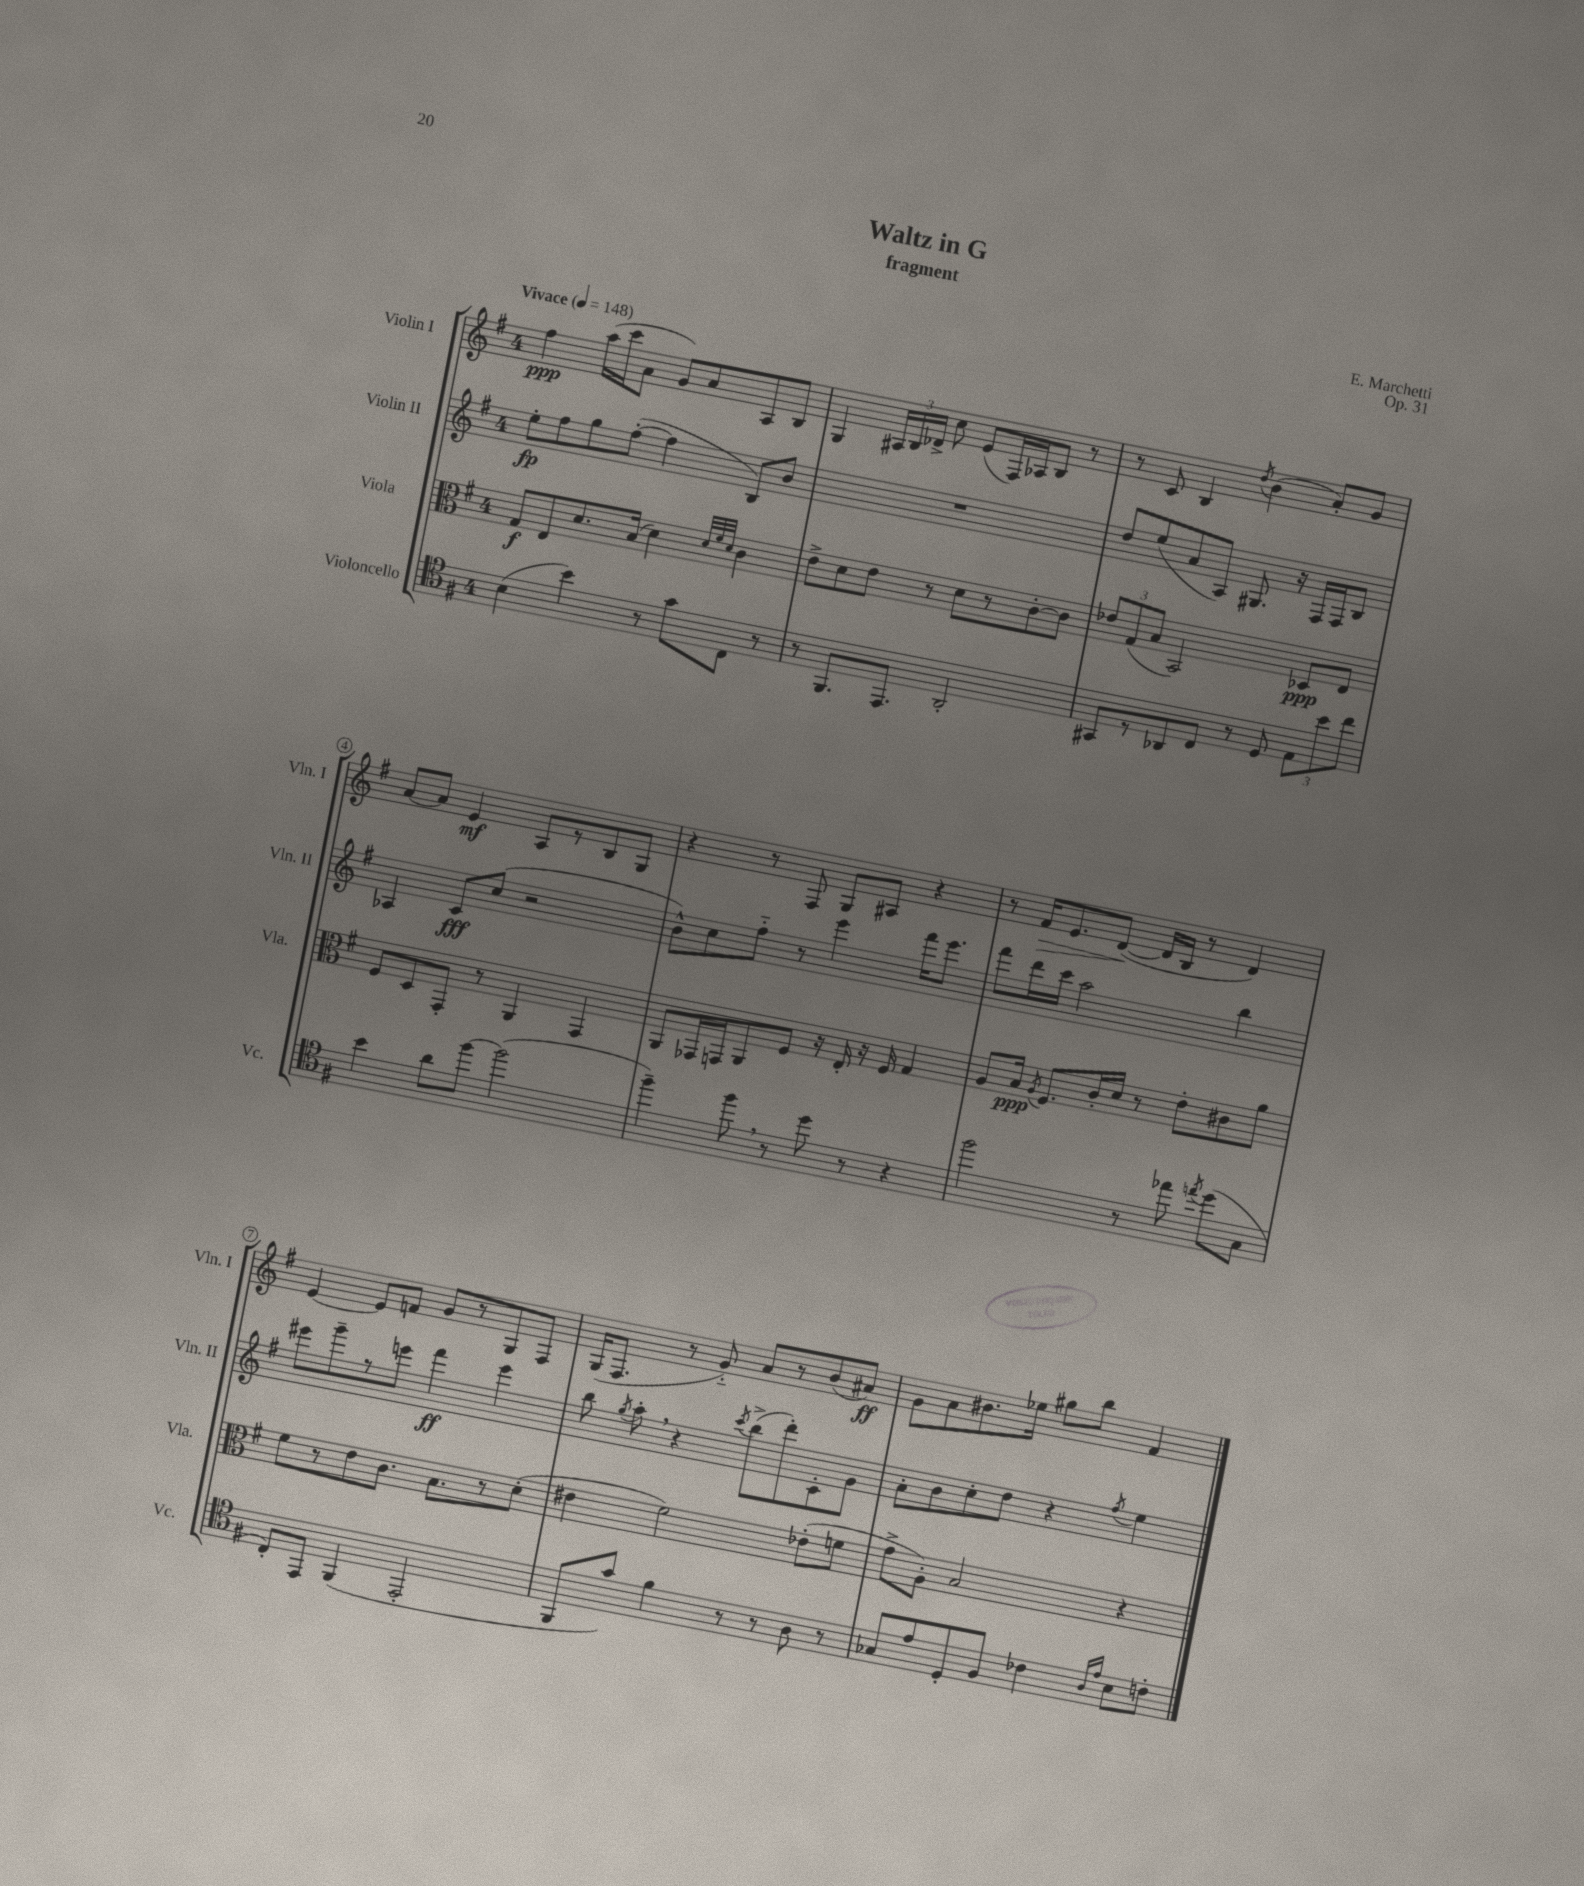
\header { title = "Waltz in G" composer = "E. Marchetti" subtitle = "fragment" opus = "Op. 31" }
<<
\new StaffGroup <<
\new Staff = "s0" \with { instrumentName = "Violin I" shortInstrumentName = "Vln. I" } {
    \clef treble \key g \major \once \override Staff.TimeSignature.style = #'single-digit \time 4/4 \tempo "Vivace" 4 = 148
    \autoBeamOff fis''4\ppp a''16[( c'''16 a'8] g'8[) a'8 a8 b8] |
    g4 \tuplet 3/2 { ais16[ b16 des'16]-> } c''8 e'8[( fis16) aes16 b8] r8 |
    r8 c'8 b4 \acciaccatura { d''8 } b'4( a'8[-.) g'8] |
    a'8[~ a'8] e'4\mf a8[ r8 b8 g8] |
    r4 r8 fis8 g8[ ais8] r4 |
    r8 fis'16[\> e'8. d'8]~\!( d'16[ b16] r8 d'4) |
    e'4~ e'8[ f'8] g'8[ r8 g8 fis8] |
    g16[( fis8.] r8 g'8-_) a'8[ r8 b'8( ais'8]\ff) |
    g'8[ a'8 bis'8. ees''16] gis''8[ b''8] fis'4 \bar "|." |
}
\new Staff = "s1" \with { instrumentName = "Violin II" shortInstrumentName = "Vln. II" } {
    \clef treble \key g \major \once \override Staff.TimeSignature.style = #'single-digit \time 4/4
    \autoBeamOff e''8[-.\fp fis''8 g''8 fis''8]~-.( fis''4 b8[) b'8] |
    R1 |
    d''8[ e''8( a'8 a8]) gis8. r16 fis16[ fis16 b8] |
    aes4 c'8[\fff c''8]( r2 |
    b'8[-^) c''8 fis''8]-_ r8 e'''4 fis'''16[ e'''8.] |
    fis'''8[ d'''16 c'''16] a''2 b''4 |
    eis'''8[ g'''8-- r8 e'''8] fis'''4\ff e'''4 |
    b''8 \acciaccatura { g''8 } a''8-. \breathe r4 \acciaccatura { c'''8 } b''8[->( d'''8-.) c'8-. g'8] |
    a'8[-. b'8 c''8-. d''8] r4 \acciaccatura { fis''8 } e''4 \bar "|." |
}
\new Staff = "s2" \with { instrumentName = "Viola" shortInstrumentName = "Vla." } {
    \clef alto \key g \major \once \override Staff.TimeSignature.style = #'single-digit \time 4/4
    \autoBeamOff g8[\f e8 d'8. b16]( d'4) \grace { d'32[ fis'32 d'32] } c'4 |
    e'8[-> d'8 e'8] r8 d'8[ r8 c'8~-. c'8] |
    \tuplet 3/2 { ees'8[ g8( b8] } b,2) des8[\ppp e8] |
    fis8[ d8 g,8]-. r8 a,4 g,4 |
    a,8[ ges,16 g,16 a,8 fis8] r16 e16-. r16 fis16 g4 |
    a8[ b16]\ppp \acciaccatura { a8 } fis8.[ c'16-. d'16] r8 e'8[-. cis'8 a'8] |
    fis'8[ r8 e'8 c'8.] b8.[ r8 d'8]-.( |
    eis'4 fis'2) ees'8[-.( f'8] |
    g'8[-> a8]-.) b2 r4 \bar "|." |
}
\new Staff = "s3" \with { instrumentName = "Violoncello" shortInstrumentName = "Vc." } {
    \clef tenor \key g \major \once \override Staff.TimeSignature.style = #'single-digit \time 4/4
    \autoBeamOff b4( b'4) r8 g'8[ c8] r8 |
    r8 fis,8.[ e,8.] a,2-. |
    gis,8[ r8 aes,8 c8] r8 d8 \tuplet 3/2 { e8[ b'8 c''8] } |
    b'4 a'8[ fis''8]~ fis''2( |
    fis''4--) fis''8 \breathe r8 d''8 r8 r4 |
    fis''2 r8 ees''8 \acciaccatura { e''8 } d''8[( g8] |
    c8[-.) e,8] fis,4( e,2-. |
    fis,8[ g'8]) fis'4 r8 r8 a8 r8 |
    ges8[ e'8 d8-. fis8] ces'4 \grace { a16[ e'16] } b8[ c'8]-. \bar "|." |
}
>>
>>
\layout { \context { \Score \override BarNumber.stencil = #(make-stencil-circler 0.1 0.3 ly:text-interface::print) } }
